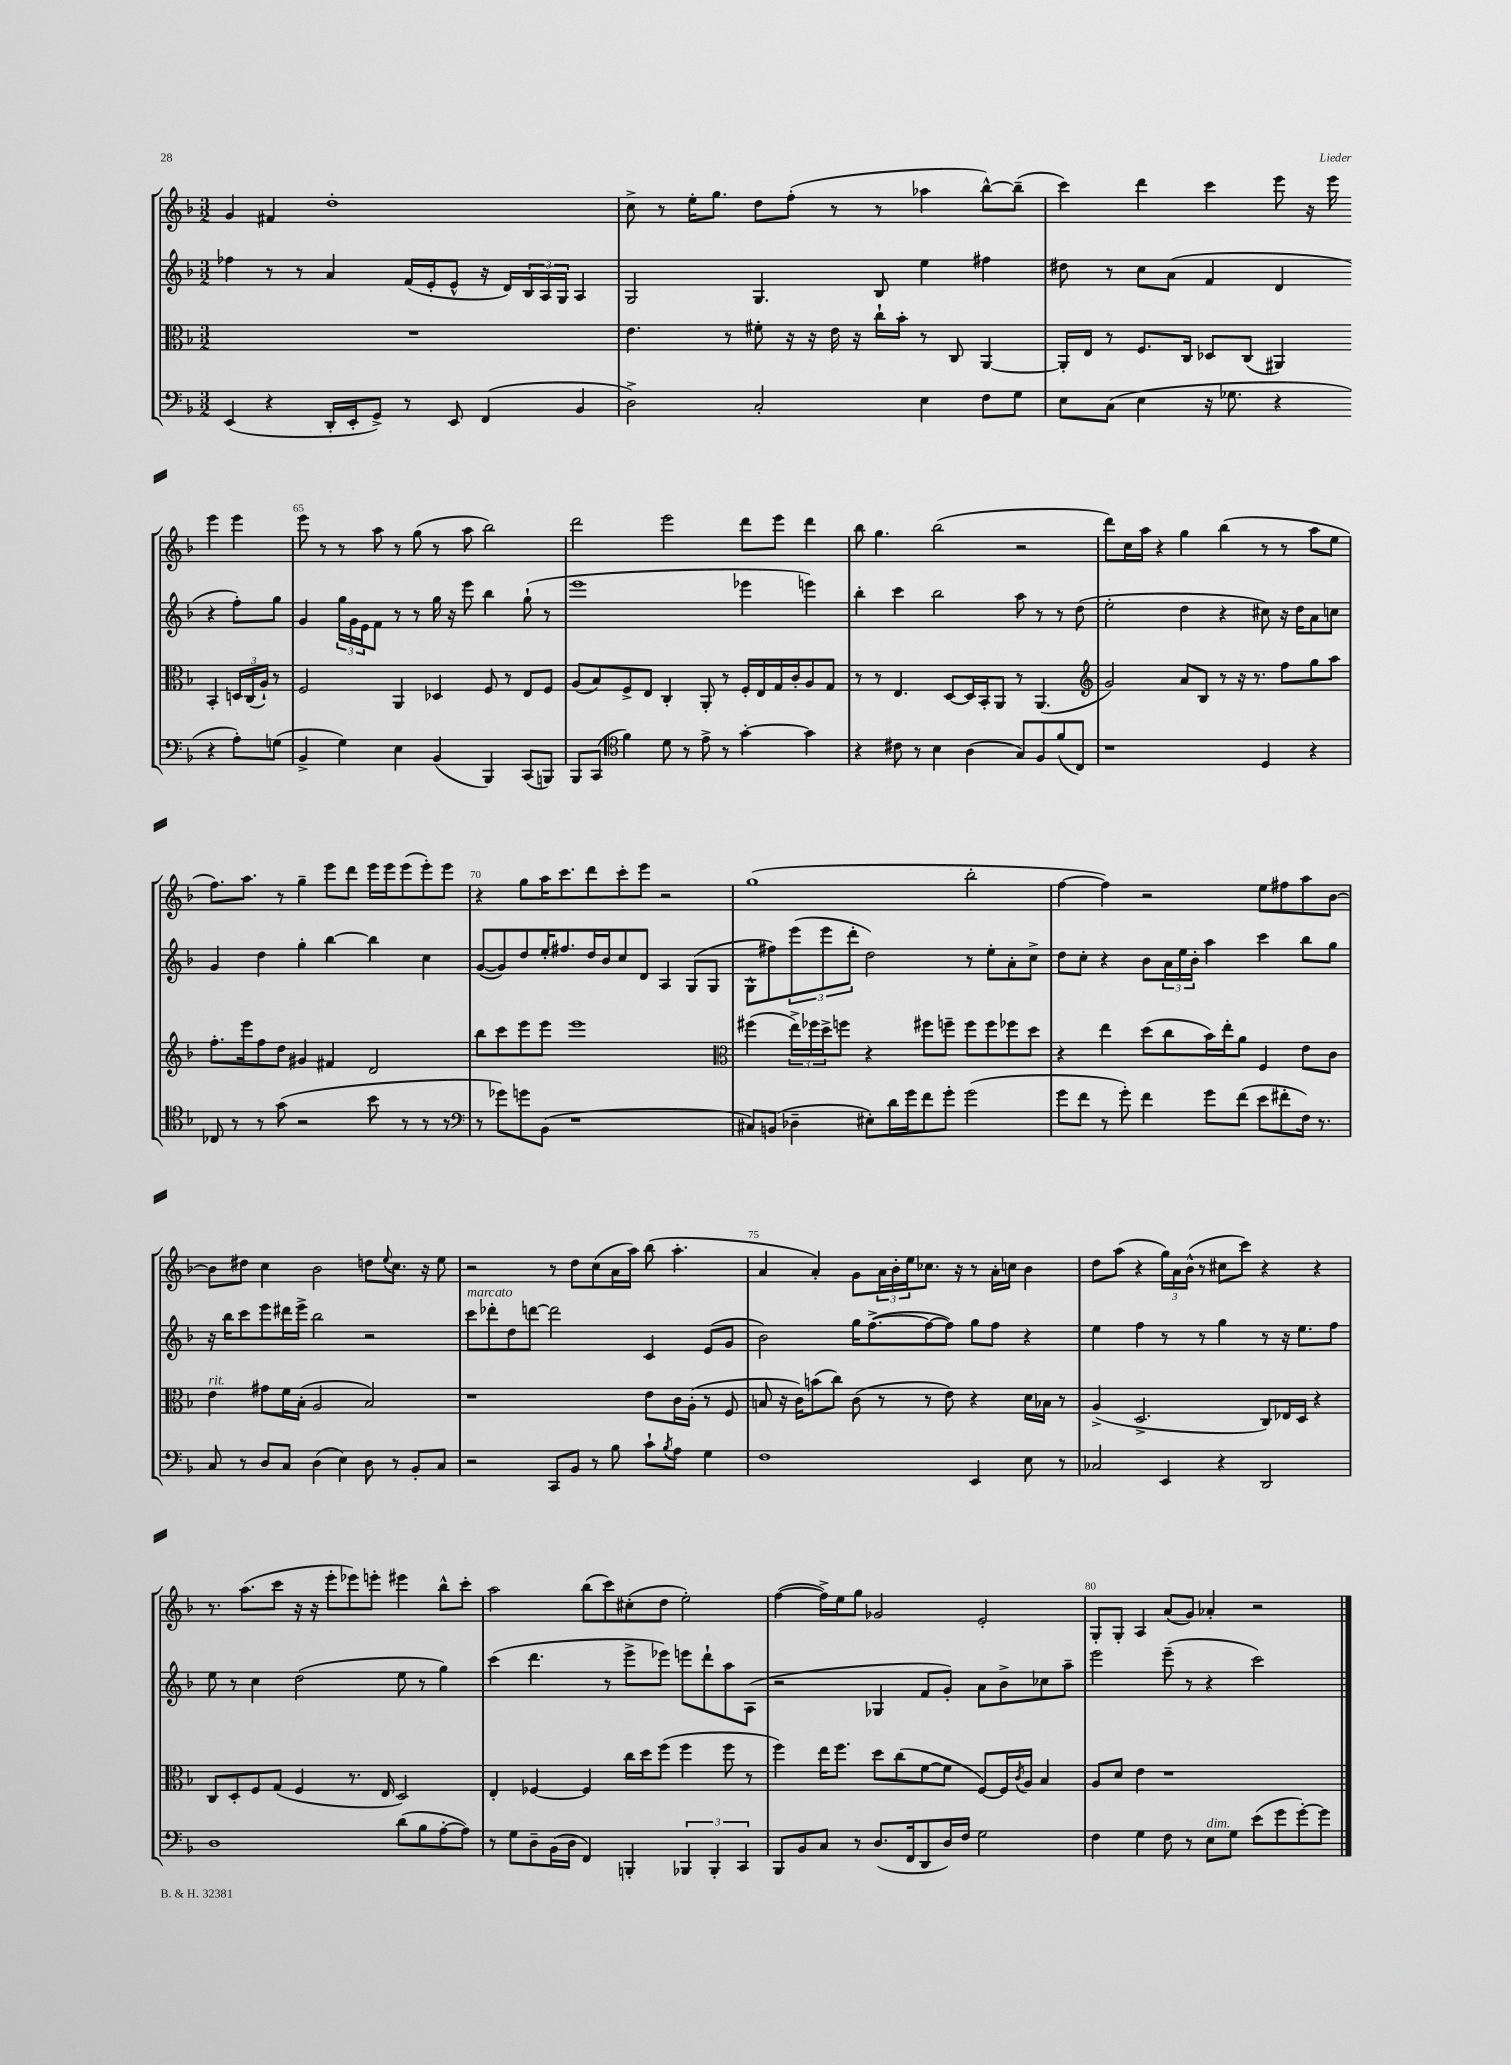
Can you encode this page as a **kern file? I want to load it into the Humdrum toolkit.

**kern	**kern	**kern	**kern
*staff4	*staff3	*staff2	*staff1
*clefF4	*clefC3	*clefG2	*clefG2
*k[b-]	*k[b-]	*k[b-]	*k[b-]
*M3/2	*M3/2	*M3/2	*M3/2
(4EE	1.r	4ff-	4g
4r	.	8r	4f#
.	.	8r	.
16DD'	.	4a	1dd'
16EE'	.	.	.
8GG^)	.	.	.
8r	.	(16f	.
.	.	16e'	.
8EE	.	8e^^	.
(4FF	.	16r	.
.	.	16d)	.
.	.	24B-	.
.	.	24A	.
.	.	24G	.
4BB-	.	4A	.
=	=	=	=
2D^)	4.e	2G	8cc^
.	.	.	8r
.	.	.	16ee'
.	.	.	8.gg
.	8r	.	.
2C'	8f#'	4.G	8dd
.	16r	.	(8ff'
.	16r	.	.
.	16e	.	8r
.	16r	.	.
.	16cc`	8B-	8r
.	16b-'	.	.
4E	8r	4ee	4aa-
.	8C	.	.
8F	[4AA	4ff#	[8bb-^^)
8G	.	.	(8bb-~]
=	=	=	=
8E	16AA']	8dd#	4ccc)
.	16E	.	.
(8C	8r	8r	.
4E	8.F	8cc	4ddd
.	.	(8a	.
.	16C	.	.
16r	8D-	4f	4ccc
8.G-	.	.	.
.	(8C	.	.
4r	4AA#)	4d	8eee
.	.	.	16r
.	.	.	16eee
4r	4BB-'	4r	4eee
8A')	24D	8ff')	4eee
.	(24C	.	.
.	24A`)	.	.
(8G	8r	8gg	.
=	=	=	=
4BB-^	2F	4g	8eee
.	.	.	8r
4G)	.	24gg	8r
.	.	24g	.
.	.	24e	.
.	.	8f	8aa
4E	4AA	8r	8r
.	.	8r	(8gg
(4BB-	4D-	16gg	8r
.	.	16r	.
.	.	8eee	8aa
4BBB-)	8F	4bb-	2bb-)
.	8r	.	.
(8CC	8E	(8gg`	.
8BBB)	8F	8r	.
=	=	=	=
8BBB-	(8A	1eee	2ddd
(8CC	8B-)	.	.
*clefC4	*	*	*
4f)	8F^	.	.
.	8E	.	.
8d	4C'	.	2eee
8r	.	.	.
8e^	8AA'	.	.
8r	8r	.	.
[4g'	16F'	4eee-	8ddd
.	16E	.	.
.	16G	.	8eee
.	16c'	.	.
4g]	8A	4eee)	4ddd
.	8G	.	.
=	=	=	=
4r	8r	4bb-'	8bb-
.	8r	.	4.gg
8c#	4.E	4ccc	.
8r	.	.	.
4B-	.	2bb-	(2bb-
.	[8D	.	.
(4A	16D]	.	.
.	16BB-'	.	.
.	8AA	.	.
8G)	8r	8aa	2r
8F	(4.AA	8r	.
(8f	.	8r	.
8C)	.	(8dd	.
=	=	=	=
*	*clefG2	*	*
1r	2g)	2ee'	8ddd)
.	.	.	16cc
.	.	.	16aa
.	.	.	4r
.	8a	4dd	4gg
.	8B-	.	.
.	8r	4r	(4bb-
.	16r	.	.
.	8.r	.	.
4D	.	8cc#)	8r
.	8ff	16r	8r
.	.	16dd	.
4r	8gg	8a	8aa
.	8aa	8cc	8ee
=	=	=	=
8C-	8.ff'	4g	8.ff)
8r	.	.	.
.	16eee	.	8.aa
8r	8ff	4dd	.
(8g	8dd	.	8r
2r	4g#	4gg'	4gg~
.	4f#	[4bb-	8eee
.	.	.	8ddd
8b-	2d	4bb-]	16eee
.	.	.	16eee
8r	.	.	(8eee
8r	.	4cc	8eee')
8r	.	.	8eee
=	=	=	=
*clefF4	*	*	*
8r	8bb-	([8g	4r
8g-)	8ccc	8g])	.
8g	8eee	8dd	8gg
(8BB-	8eee	16ee'	16aa
.	.	8.ff#	8.ccc
1r	1eee	.	.
.	.	16dd	8ddd
.	.	16b-	.
.	.	8cc	8ccc'
.	.	8d	8eee
.	.	4A	2r
.	.	(8G	.
.	.	8G	.
=	=	=	=
*	*clefC3	*	*
8C#)	(4ff#	8G^^	(1gg
(8BB	.	8ff#)	.
4D-~	24ee^)	(12eee	.
.	24ff-	.	.
.	24dd^	12eee	.
.	8ff	.	.
.	.	12ddd'	.
8E#')	4r	2dd)	.
16d	.	.	.
16g	.	.	.
8f	8ff#	.	.
8g'	8ff~	.	.
(2g	8ff	8r	2bb-'
.	8ff	8ee'	.
.	8ff-	8a'	.
.	8dd	8cc^	.
=	=	=	=
8g	4r	8dd	[4ff
8f	.	8cc'	.
8r	4ee	4r	4ff])
8g')	.	.	.
4f	(8dd	8b-	2r
.	8cc	24a	.
.	.	24ee	.
.	.	24b-'	.
8g	16b-)	4aa	.
.	16ee'	.	.
(8f	8a	.	.
8e	4F	4ccc	8ee
8f#'	.	.	8ff#
16F)	8e	8bb-	8aa
8.r	.	.	.
.	8c	8gg	[8b-
=	=	=	=
8C	4e	16r	8b-]
.	.	16bb-	.
8r	.	8ccc	8dd#
8D	8g#	8eee	4cc
8C	16f	16ddd#	.
.	(16B-'	16eee^	.
(4D	2A	2bb-	2b-
4E)	.	.	.
8D	2B-)	2r	8dd
.	.	.	8qqee
8r	.	.	8.cc
8BB-'	.	.	.
.	.	.	16r
8C	.	.	8ee
=	=	=	=
2r	1r	8ccc	2r
.	.	8ddd-'	.
.	.	8dd	.
.	.	[8ddd	.
8CC	.	2ddd]	8r
8BB-	.	.	8dd
8r	.	.	(8cc
8B-	.	.	16a
.	.	.	16aa)
8c`	8e	4c	(8bb-
8qB-	.	.	.
8A	16c	.	4.aa'
.	(16A'	.	.
4G	8r	(8e	.
.	8F	8g	.
=	=	=	=
1F	8B	2b-)	4a
.	16r	.	.
.	16c)	.	.
.	(8b	.	4a')
.	8cc)	.	.
.	(8c	16gg	8g
.	.	([8.ff^	.
.	8r	.	24a
.	.	.	24b-'
.	.	.	24ee
.	8r	8ff_	8.cc-
.	8e)	8ff])	.
.	.	.	16r
4EE	4r	8gg	8r
.	.	8ff	16a'
.	.	.	16cc
8E	16d	4r	4b-
.	16B-	.	.
8r	8r	.	.
=	=	=	=
2C-	(4A^	4ee	8dd
.	.	.	(8aa
.	2.D^	4ff	4r
4EE	.	8r	24gg)
.	.	.	24a
.	.	.	(24b-^^
.	.	8r	8r
4r	.	4gg	8cc#
.	.	.	8ccc)
2DD	8C)	8r	4r
.	16E-	16r	.
.	16D	8.ee	.
.	4r	.	4r
.	.	8ff	.
=	=	=	=
1D	8C	8ee	8.r
.	8D'	8r	.
.	.	.	(8.aa
.	8F	4cc	.
.	(8G	.	8ccc
.	4F	(2dd	16r
.	.	.	16r
.	.	.	8eee'
.	8.r	.	8eee-)
.	.	.	8eee'
.	16E	.	.
(8d	2D)	8ee	4eee#
8B-	.	8r	.
[8A'	.	4gg)	8bb-^^
8A])	.	.	8ccc'
=	=	=	=
8r	4E'	(4ccc	2aa
8G	.	.	.
8D~	[4F-	4.ddd	.
(16BB-	.	.	.
16D	.	.	.
4FF)	4F-]	.	(8bb-
.	.	8r	8ccc)
4BBB'	16cc	8eee^	(8cc#'
.	16dd	.	.
.	(8ff	8eee-)	8dd
6BBB-	4ff	8eee	2ee')
.	.	8ddd`	.
6BBB-'	.	.	.
.	8ff	8aa	.
6CC	.	.	.
.	8r	(8A	.
=	=	=	=
8BBB-	4ff)	2r	([4ff
8BB-	.	.	.
8C	16ee	.	16ff^])
.	8.ff	.	16ee
8r	.	.	8gg
(8.D	8dd	4G-	2g-
.	(8cc	.	.
16FF	.	.	.
8DD	[8f	8f	.
16D)	8f]	8g')	.
16F	.	.	.
2G	[8F)	8a	2e'
.	16F]	8b-^	.
.	8qc	.	.
.	16A	.	.
.	4B-	8cc-	.
.	.	8aa~	.
=	=	=	=
4F	8A	2eee	8G'
.	8d	.	8G'
4G	4e	.	4A
8F	1r	(8eee~	(8a
8r	.	8r	8g)
8E	.	4r	4a-'
8G	.	.	.
(8e	.	2ccc)	2r
8g	.	.	.
[8g')	.	.	.
8g]	.	.	.
==	==	==	==
*-	*-	*-	*-
